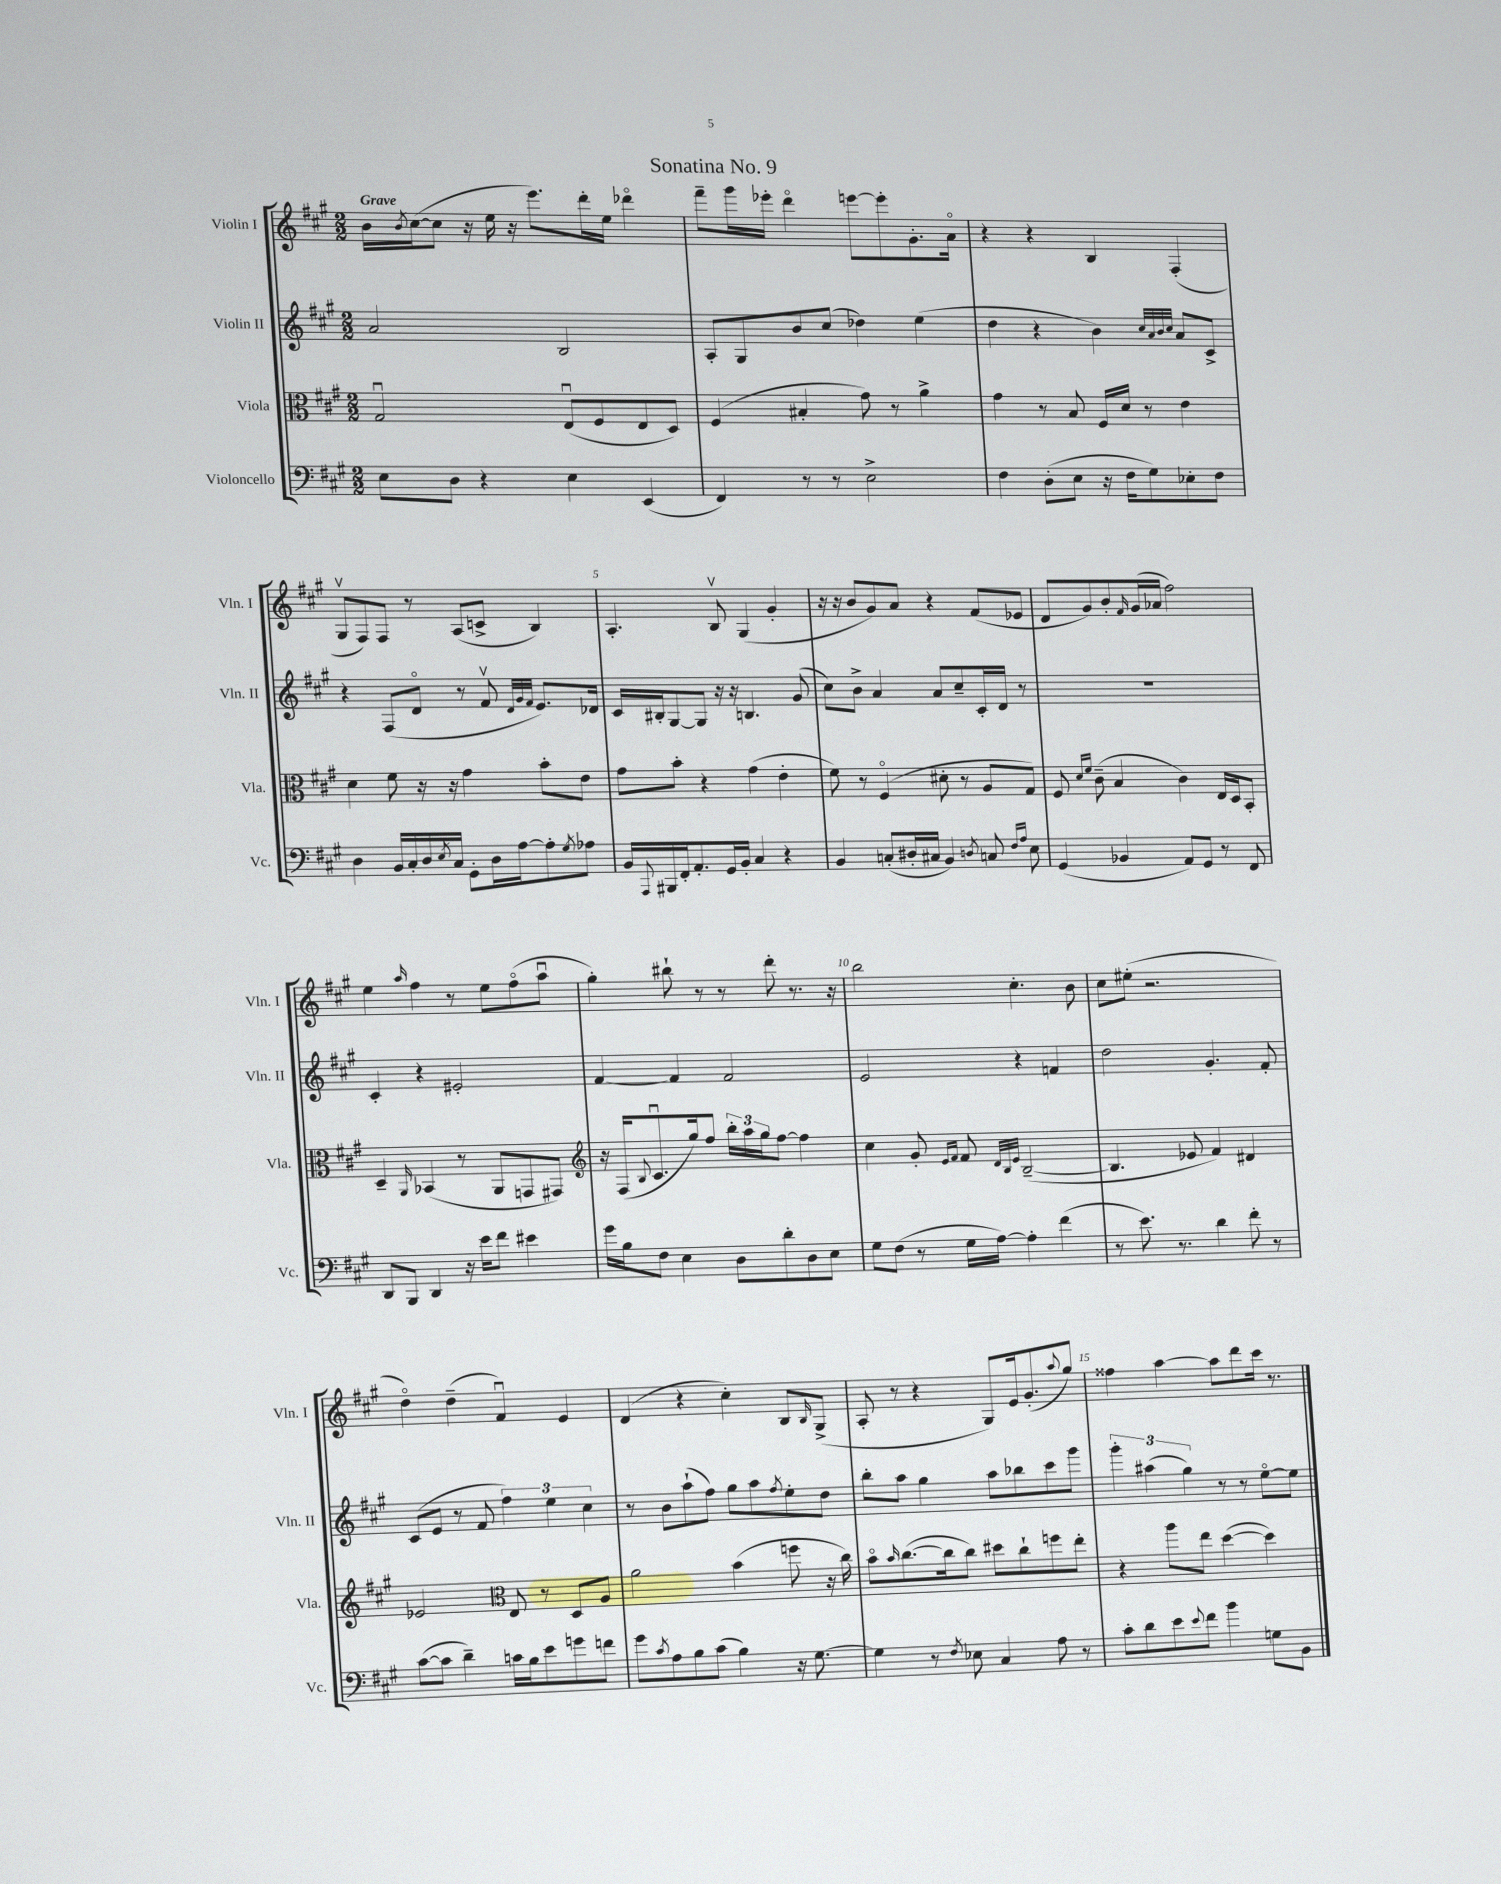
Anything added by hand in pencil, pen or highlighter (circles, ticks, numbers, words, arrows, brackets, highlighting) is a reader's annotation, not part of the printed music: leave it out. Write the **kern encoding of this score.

**kern	**kern	**kern	**kern
*part4	*part3	*part2	*part1
*staff4	*staff3	*staff2	*staff1
*I"Violoncello	*I"Viola	*I"Violin II	*I"Violin I
*I'Vc.	*I'Vla.	*I'Vln. II	*I'Vln. I
*clefF4	*clefC3	*clefG2	*clefG2
*k[f#c#g#]	*k[f#c#g#]	*k[f#c#g#]	*k[f#c#g#]
*M2/2	*M2/2	*M2/2	*M2/2
=1	=1	=1	=1
!	!	!	!LO:TX:a:B:t=Grave
8E\L	2G#u/	2a/	16b\LL
.	.	.	8qb/
.	.	.	([16cc#\J
8D\J	.	.	8cc#\J]
4r	.	.	16r
.	.	.	16ee\
.	.	.	16r
.	.	.	8.eee\L)
4E\	(8Eu/L	2B/	.
.	8F#/	.	16ddd'\L
.	.	.	16ee\JJ
(4EE/	8E/	.	4ddd-X\
.	8D/J)	.	.
=2	=2	=2	=2
4FF#/)	(4F#/	8A'/L	8fff#~\L
.	.	8G#/	16ggg#\L
.	.	.	16eee-X'\JJ
8r	4B#X'/	8b/	4ddd\
8r	.	(8cc#/J	.
2E^\	8g#\)	4dd-X\)	[8eeen\L
.	8r	.	8eee'\]
.	4a^\	(4ee\	8.g#'\
.	.	.	16a\Jk
=3	=3	=3	=3
4F#\	4g#\	4dd\	4r
(8D'\L	8r	4r	4r
8E\J	8B/	.	.
16r	16F#/LL	4b\)	4B/
16F#\KL	16d/JJ	.	.
8G#\)	8r	.	.
.	.	32qqcc#/LLL	.
.	.	32qqa/	.
.	.	32qqb/	.
.	.	32qqcc#/JJJ	.
8E-X'\	4e\	8a/L	(4F#'/
8F#\J	.	8c#^/J	.
!!LO:LB:g=z
=4	=4	=4	=4
4D\	4d\	4r	8G#v/L
.	.	.	8F#/)
16BB/LL	8f#\	(8F#/L	8F#/J
16C#'/	.	.	.
16D/	16r	8d/J	8r
8qE/	.	.	.
16C#/JJ	16r	.	.
8GG#'\L	4g#\	8r	(8A/L
16D\L	.	8f#v/	8cn^/J
[16A\J	.	.	.
.	.	32qqd/LLL	.
.	.	32qqg#/	.
.	.	32qqf#/JJJ	.
8A'\]	8b'\L	8.e/L)	4B/)
8qG#/	.	.	.
8A-X\J	8e\J	.	.
.	.	16d-X/Jk	.
=5	=5	=5	=5
16BB/LL	8g#\L	16c#/LL	4.A'/
8qqAAA/	.	.	.
16BBB#X/	.	16B#X'/J	.
16FF#'/J	8b'\J	[8G#/	.
8.AA'/	.	.	.
.	4r	8G#/J]	.
16GG#/L	.	16r	8Bv/
16BB'/JJ	.	16r	.
4C#/	(4g#\	4.Bn/	(4G#/
4r	4e'\	.	4g#'/
.	.	(8g#/	.
=6	=6	=6	=6
4BB/	8f#\)	8cc#\L)	16r
.	.	.	16r
.	8r	8b^\J	8b/L
(8Cn'/L	(4F#/	4a/	8g#/)
16D#X'/L	.	.	8a/J
16C#X/JJ	.	.	.
4BB/)	8d#X'\	8a/L	4r
.	8r	8cc#~/	.
8qDn/	.	.	.
8Cn/	8A/L	16c#'/L	(8f#/L
.	.	16d/JJ	.
16qqF#/LL	.	.	.
16qqA/JJ	.	.	.
8E\	8G#/J)	8r	8e-X/J
=7	=7	=7	=7
(4GG#/	8F#/	1r	8d/L
.	16qqd/LL	.	.
.	16qqf#/JJ	.	.
.	(8c#~\	.	8g#/)
4BB-X/	4B/	.	8b'/
.	.	.	16qqf#/
.	.	.	(16g#/L
.	.	.	16a-X/JJ
8AA/L)	4c#\)	.	2ff#\)
8GG#/J	.	.	.
8r	16E/LL	.	.
.	16D/J	.	.
8FF#/	8BB'/J	.	.
!!LO:LB:g=z
=8	=8	=8	=8
8DD/L	4D~/	4c#'/	4ee\
8BBB/J	.	.	.
.	16qqAA/	.	16qqaa/
4DD/	(4BB-X/	4r	4ff#\
16r	8r	2e#X'/	8r
16e\KL	.	.	.
8f#\J	8AA/L	.	8ee\L
4e#X\	8GGn/	.	(8ff#\
.	8GG#X/J)	.	8aau\J
=9	=9	=9	=9
*	*clefG2	*	*
16g#\LL	16r	[4f#/	4gg#'\)
16B\J	(16F#/KL	.	.
.	8qqB/	.	.
8F#\J	8.c#u/	.	.
4E\	.	4f#/]	8bb#X`\
.	16gg#/k)	.	.
.	8ff#/J	.	8r
8D\L	24bb'\LL	2f#/	8r
.	24aa\	.	.
.	24gg#\J	.	.
8d'\	[8ff#\J	.	8ddd'\
8D\	4ff#\]	.	8.r
8E\J	.	.	.
.	.	.	16r
=10	=10	=10	=10
8G#\L	4cc#\	2e/	2bb\
(8F#\J	.	.	.
8r	8g#'/	.	.
.	16qqe/LL	.	.
.	16qqf#/JJ	.	.
16G#\LL	8f#/	.	.
[16A\JJ)	.	.	.
.	32qqd/LLL	.	.
.	32qqB/	.	.
.	32qqe/JJJ	.	.
4A'\]	([2B~/	4r	4.cc#'\
(4f#\	.	4fn/	.
.	.	.	8b\
=11	=11	=11	=11
8r	4.B/]	2dd\	8cc#\L
8.e\)	.	.	(8ee#X'\J
.	.	.	2.r
8.r	.	.	.
.	8e-X/	.	.
4d\	4f#/)	4.g#'/	.
8f#'\	4d#X/	.	.
8r	.	8f#'/	.
!!LO:LB:g=z
=12	=12	=12	=12
([8c#\L	2e-X/	(8c#/L	4dd\)
8c#\J]	.	8e/J	.
4d~\)	.	8r	(4dd~\
.	.	8f#/	.
*	*clefC3	*	*
16cn\LL	8E/	6ff#\)	4f#u/)
16B\J	.	.	.
8e\	8r	.	.
.	.	6ee\	.
8gn\	8D/L	.	4e/
.	.	6cc#\	.
8fn\J	8A/J	.	.
=13	=13	=13	=13
8g#\L	2a\	8r	(4d/
8qc#/	.	.	.
8A\	.	8b\L	.
8B\	.	(8aa`\	4r
(8c#\J	.	8ff#\J)	.
4B\)	(4b\	8gg#\L	4cc#'\)
.	.	8aa\	.
.	.	8qff#/	.
16r	8ffn\	8ee'\	8B/L
[8.G#\	.	.	.
.	.	.	16qqB/
.	16r	8dd\J	(8G#^/J
.	16cc#\)	.	.
=14	=14	=14	=14
4G#\]	8b\L	8bb'\L	8A'/
.	16qqb/	.	.
.	([8.cc#\	8aa\J	8r
8r	.	4gg#\	4r
.	16cc#\k]	.	.
8qF#/	.	.	.
8E-X\	8cc#\J)	.	.
4C#/	8dd#X\L	8aa\L	8G#/L)
.	8cc#`\	8bb-X\	16e/k
.	.	.	(8.g#'/
8A\	8ffn\	8ccc#\	.
.	.	.	8qqaa/
8r	8ee'\J	8ggg#\J	8gg#/J)
=15	=15	=15	=15
8c#'\L	4r	6ggg#'\	4ff##X\
8d\	.	.	.
.	.	(6aa#X\	.
8e\	8aa\L	.	[4aa\
.	.	6gg#\)	.
8qqe/	.	.	.
8f#\J	8ee\J	.	.
4b\	([4dd\	8r	8aa\L]
.	.	8r	8ddd\
8Gn\L	4dd\])	[8ee\L	16ccc#\Jk
.	.	.	8.r
8BB\J	.	8ee\J]	.
==	==	==	==
*-	*-	*-	*-
